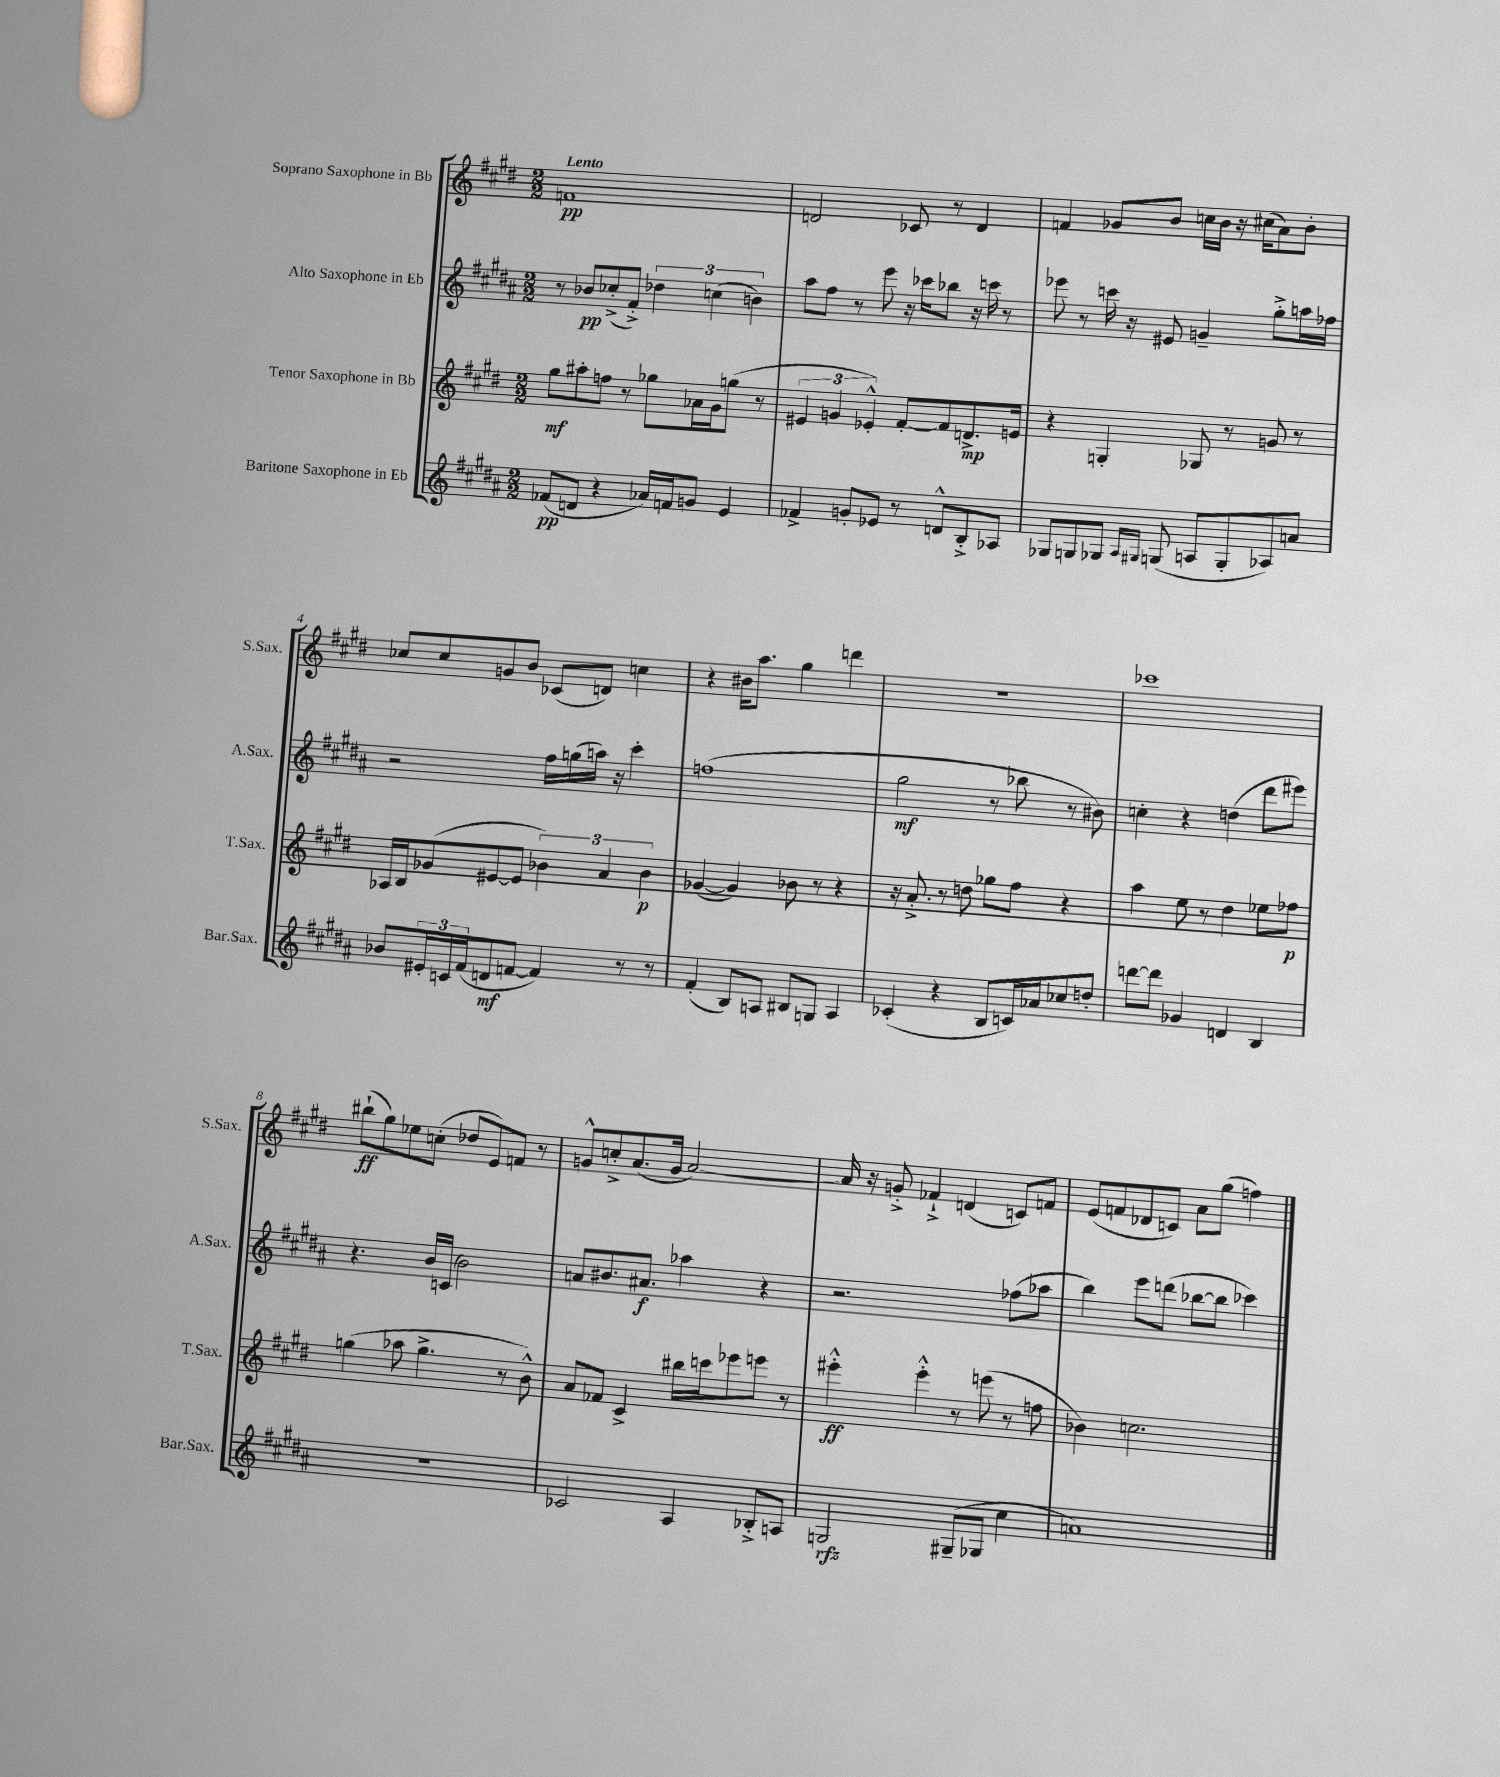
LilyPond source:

<<
\new StaffGroup <<
\new Staff = "s0" \with { instrumentName = "Soprano Saxophone in Bb" shortInstrumentName = "S.Sax." } {
    \clef treble \key e \major \numericTimeSignature \time 2/2 \tempo "Lento"
    f'1\pp |
    d'2 ces'8 r8 d'4 |
    f'4 ges'8 b'8 c''16 b'16 r16 cis''16( a'8) b'8-. |
    ces''8 ces''8 g'8 b'8 ces'8( d'8) c''4 |
    r4 bis'16 a''8. gis''4 d'''4 |
    R1 |
    ces'''1 |
    bis''8-!\ff( gis''8) ees''8 c''8-.( des''8 e'8) f'8 r8 |
    g'8-^ c''8-.-> a'8.( g'16 a'2~) |
    a'16 r16 g'8-.-> fes'4-!-> d'4( c'8) f'8 |
    e'8( f'8 des'8 c'8) a'8 gis''8( f''4) \bar "|." |
}
\new Staff = "s1" \with { instrumentName = "Alto Saxophone in Eb" shortInstrumentName = "A.Sax." } {
    \clef treble \key b \major \numericTimeSignature \time 2/2
    r8 bes'8\pp ces''8-.->( fis'8-.->) \tuplet 3/2 { des''4 c''4( b'4) } |
    ais''8 fis''8 r8 e'''8 r16 ces'''16 bes''8 r16 c'''16 r8 |
    ees'''8 r8 c'''16 r16 eis'8 g'4-- gis''8-.-> a''16 fes''16 |
    r2 fis''16 g''16( a''16) r16 cis'''4-. |
    f''1( |
    gis''2\mf r8 bes''8 r8 bis'8) |
    c''4-. r4 d''4( dis'''8 eis'''8) |
    r4. b'16 c'16( b'2) |
    a'8 bis'8. ais'8.\f aes''4 r4 |
    r2. fes''8( aes''8 |
    b''4) e'''8 d'''8( bes''8~ bes''8 ces'''4) \bar "|." |
}
\new Staff = "s2" \with { instrumentName = "Tenor Saxophone in Bb" shortInstrumentName = "T.Sax." } {
    \clef treble \key e \major \numericTimeSignature \time 2/2
    gis''8\mf ais''8-. f''8 r8 ges''8 aes'16 gis'16 g''8( r8 |
    \tuplet 3/2 { eis'4 g'4 ees'4-.-^) } fis'8~-. fis'8 d'8.->\mp e'16 |
    r4 g4-. ges8 r8 g'8 r8 |
    aes16 b16 ges'8( eis'8~ eis'8 \tuplet 3/2 { bes'4) a'4 bes'4\p } |
    ges'4~( ges'4) bes'8 r8 r4 |
    r16 a'8.-.-> r8 d''8 ges''8 fis''8 r4 |
    a''4 e''8 r8 dis''4 ees''8 fes''8\p |
    g''4( aes''8 g''4.-> r8 b'8-^) |
    a'8 fes'8 cis'4-> bis''16 c'''16 ees'''8 e'''8 r8 |
    eis'''4-.-^\ff eis'''4-.-^ r8 e'''8( r8 f''8 |
    bes'4) c''2. \bar "|." |
}
\new Staff = "s3" \with { instrumentName = "Baritone Saxophone in Eb" shortInstrumentName = "Bar.Sax." } {
    \clef treble \key b \major \numericTimeSignature \time 2/2
    fes'8\pp( d'8 r4 aes'16) f'16 g'8 e'4 |
    fes'4-> g'8-. ees'8 r8 d'8-^ b8-.-> aes8 |
    ges8 g8 ges8 \grace { ais16 gis16 } g8( a8 g8-. aes8) a'8 |
    bes'8 \tuplet 3/2 { eis'16-. c'16 fis'16( } d'8\mf f'8~ f'4) r8 r8 |
    fis'4-.( b8) a8 bis8 g8 a4 |
    ces'4-.( r4 b8 c'16) aes'16 ces''8 d''8-. |
    d'''8~ d'''8 ges'4 d'4 b4 |
    R1 |
    ces'2 ais4 bes8-.-> a8 |
    g2\rfz gis8--( ges8 cis''4 |
    a'1) \bar "|." |
}
>>
>>
